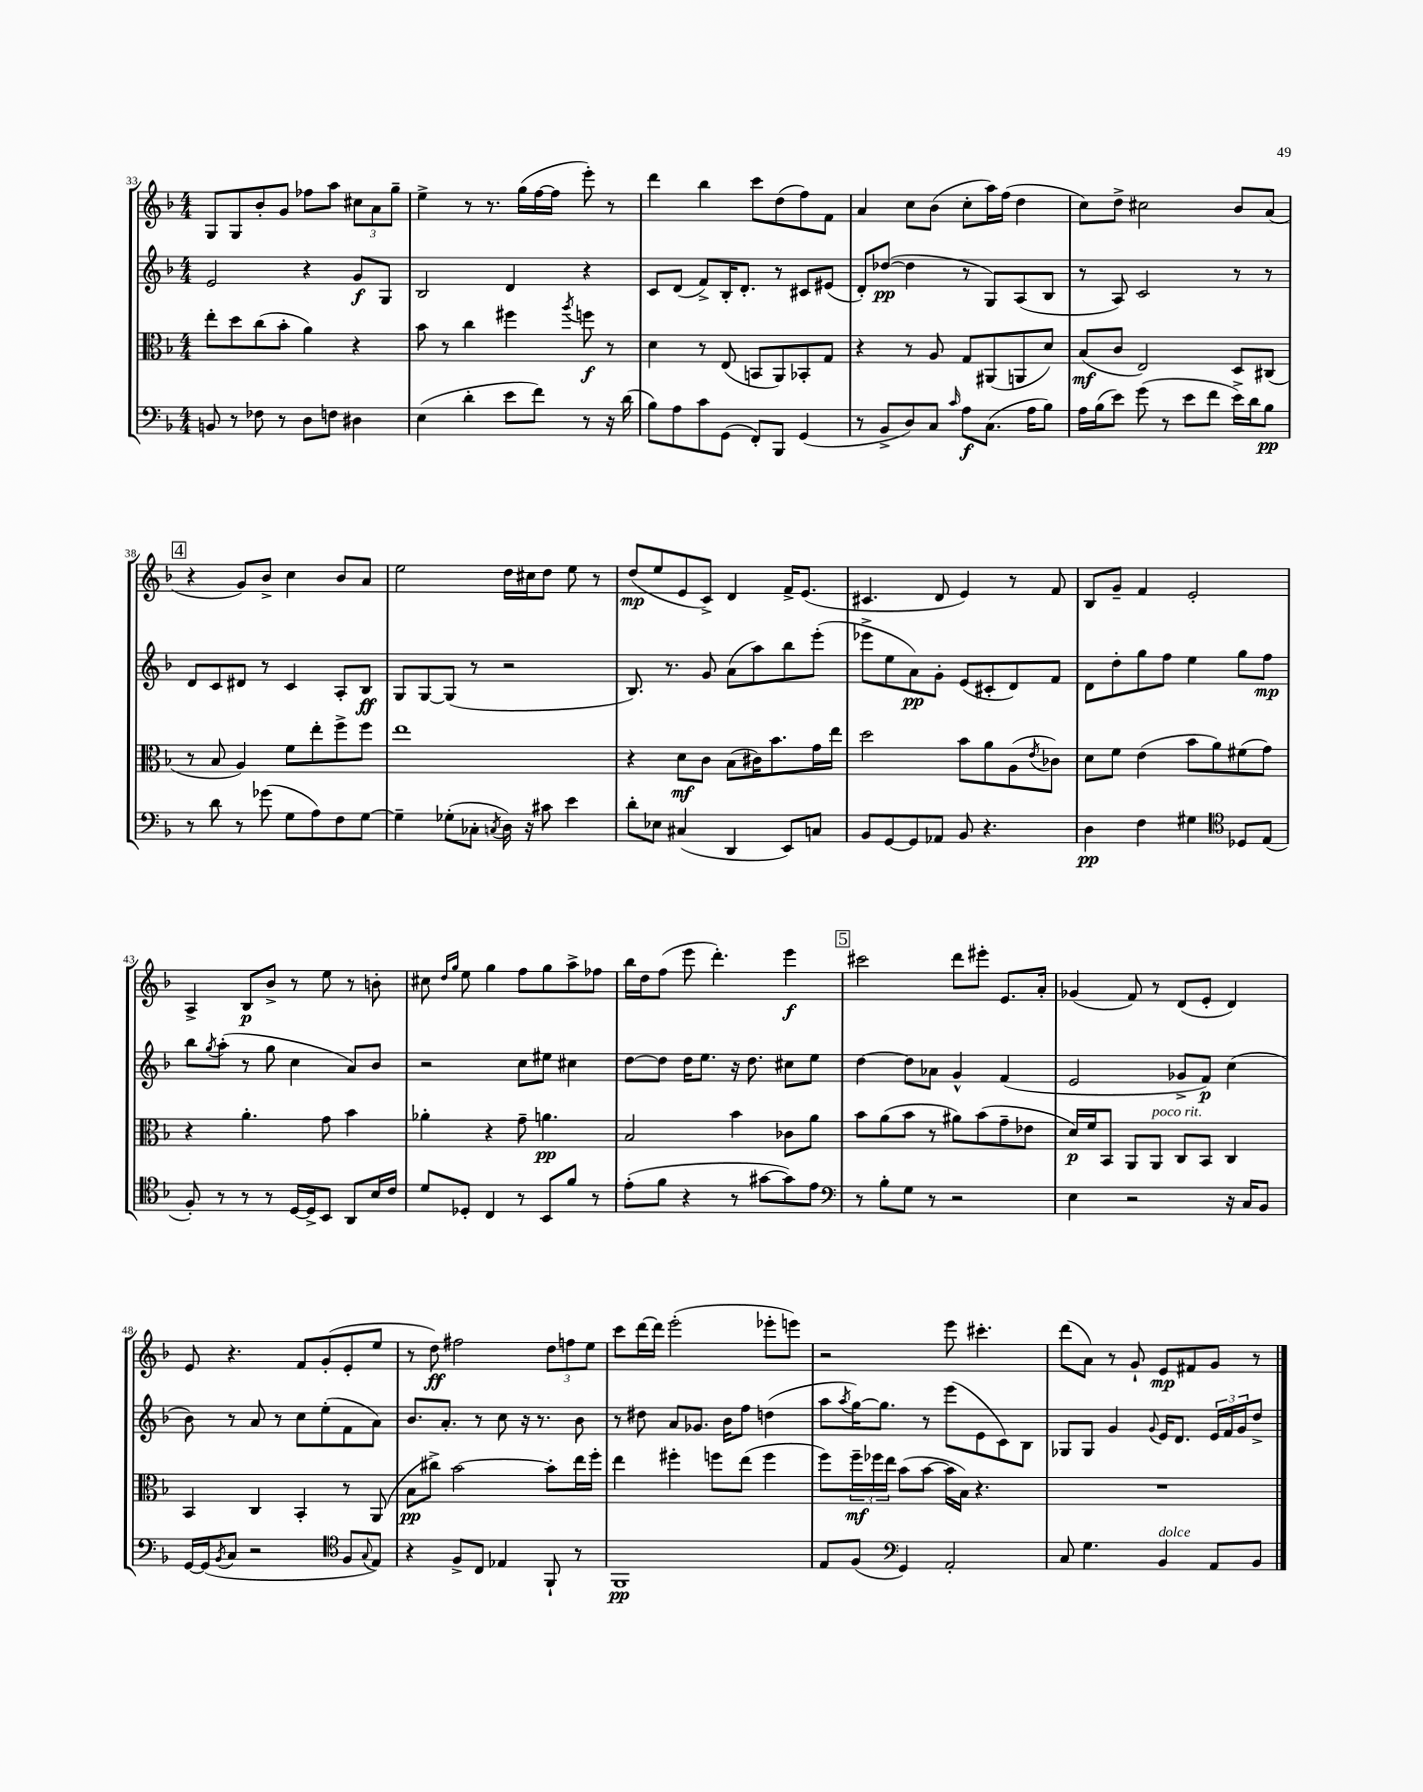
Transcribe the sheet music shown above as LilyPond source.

<<
\new StaffGroup <<
\new Staff = "s0" {
    \clef treble \key f \major \numericTimeSignature \time 4/4
    g8 g8 bes'8-. g'8 fes''8 a''8 \tuplet 3/2 { cis''8 a'8 g''8-- } |
    e''4-> r8 r8. g''16( f''16~ f''16 e'''8-.) r8 |
    d'''4 bes''4 c'''8 d''8( f''8) f'8 |
    a'4 c''8 bes'8( c''8-. a''16) f''16( d''4 |
    c''8) d''8-> cis''2 bes'8 a'8( |
    \mark \markup { \box "4" } r4 g'8) bes'8-> c''4 bes'8 a'8 |
    e''2 d''16 cis''16 d''8 e''8 r8 |
    d''8\mp( e''8 e'8 c'8->) d'4 f'16-> e'8.( |
    cis'4. d'8 e'4) r8 f'8 |
    bes8 g'8-- f'4 e'2-. |
    a4-> bes8\p bes'8-> r8 e''8 r8 b'8-. |
    cis''8 \grace { d''16 g''16 } e''8 g''4 f''8 g''8 a''8-> fes''8 |
    bes''16 d''16 f''8( e'''8 d'''4.-.) e'''4\f |
    \mark \markup { \box "5" } cis'''2 d'''8 eis'''8-. e'8. a'16-. |
    ges'4( f'8) r8 d'8( e'8-. d'4) |
    e'8 r4. f'8 g'8-.( e'8-. e''8 |
    r8 d''8\ff) fis''2 \tuplet 3/2 { d''8 f''8 e''8 } |
    c'''8 d'''16~ d'''16 e'''2-.( ees'''8-. e'''8) |
    r2 e'''8 cis'''4.-. |
    d'''8( a'8) r8 g'8-! e'8\mp fis'8 g'8 r8 \bar "|." |
}
\new Staff = "s1" {
    \clef treble \key f \major \numericTimeSignature \time 4/4
    e'2 r4 g'8\f g8 |
    bes2 d'4 r4 |
    c'8 d'8( f'8->) bes16-. d'8.-. r8 cis'8 eis'8( |
    d'8-.) des''8~\pp( des''4 r8 g8) a8( bes8 |
    r8 a8) c'2 r8 r8 |
    \mark \markup { \box "4" } d'8 c'8 dis'8 r8 c'4 a8-. bes8\ff |
    g8 g8~ g8( r8 r2 |
    bes8.) r8. g'8 a'8( a''8) bes''8 e'''8-.( |
    ees'''8-> e''8 a'8\pp) g'8-. e'8( cis'8-. d'8) f'8 |
    d'8 d''8-. g''8 f''8 e''4 g''8 f''8\mp |
    bes''8 \acciaccatura { g''8 } a''8-.( r8 g''8 c''4 a'8) bes'8 |
    r2 c''8 eis''8 cis''4 |
    d''8~ d''8 d''16 e''8. r16 d''8. cis''8 e''8 |
    \mark \markup { \box "5" } d''4~ d''8 aes'8 g'4-^ f'4( |
    e'2 ges'8-> f'8\p) c''4( |
    bes'8) r8 a'8 r8 c''8 e''8-.( f'8 a'8) |
    bes'8. a'8.-. r8 c''8 r16 r8. bes'8 |
    r8 dis''8 a'8 ges'8. bes'16 f''8 d''4( |
    a''8 \acciaccatura { a''8 } g''16~) g''8. r8 e'''8( e'8 c'8) bes8 |
    ges8 ges8 g'4 \appoggiatura { g'8 } e'16 d'8. \tuplet 3/2 { e'16 f'16 g'16 } d''8-> \bar "|." |
}
\new Staff = "s2" {
    \clef alto \key f \major \numericTimeSignature \time 4/4
    e''8-. d''8 c''8( bes'8-. a'4) r4 |
    bes'8 r8 c''4 fis''4 \acciaccatura { a''8 } f''8\f r8 |
    d'4 r8 e8( b,8 a,8) bes,8-. g8 |
    r4 r8 a8 g8 ais,8( a,8 d'8) |
    bes8\mf( c'8 e2) d8 cis8( |
    \mark \markup { \box "4" } r8 bes8 a4) f'8 e''8-. f''8-> f''8 |
    e''1 |
    r4 d'8\mf c'8 bes8( cis'16) bes'8. g'16 e''16 |
    d''2 bes'8 a'8 a8( \acciaccatura { e'8 } ces'8) |
    d'8 f'8 e'4( bes'8 a'8) fis'8( g'8) |
    r4 a'4.-. g'8 bes'4 |
    aes'4-. r4 g'8-- a'4.\pp |
    bes2 bes'4 ces'8 a'8 |
    \mark \markup { \box "5" } bes'8 a'8( bes'8 r8 ais'8) bes'8( g'8-- ees'8 |
    d'16\p) f'16 bes,8 a,8 a,8^\markup { \italic "poco rit." } c8 bes,8 c4 |
    bes,4 c4 bes,4-. r8 a,8( |
    bes8\pp cis''8->) bes'2~ bes'8-. e''16 f''16-. |
    e''4 fis''4-. f''8 e''8( f''4 |
    f''8) \tuplet 3/2 { f''16--\mf fes''16 e''16 } bes'8( bes'8~ bes'16 bes16) r4. |
    R1 \bar "|." |
}
\new Staff = "s3" {
    \clef bass \key f \major \numericTimeSignature \time 4/4
    b,8 r8 fes8 r8 d8 f8 dis4 |
    e4( d'4-. e'8 f'8) r8 r16 d'16( |
    bes8) a8 c'8 g,8( f,8-.) bes,,8 g,4( |
    r8 bes,8-> d8) c8 \grace { c'16 } a8\f c8.( a16 bes8) |
    a16 bes16( e'8) g'8( r8 e'8 f'8 e'16->) d'16 bes8\pp |
    \mark \markup { \box "4" } r8 d'8 r8 ges'8( g8 a8) f8 g8~ |
    g4-- ges8-.( ces8-. \acciaccatura { c8 } d16) r16 cis'8 e'4 |
    d'8-. ees8 cis4( d,4 e,8) c8 |
    bes,8 g,8~ g,8 aes,8 bes,8 r4. |
    d4\pp f4 gis4 \clef tenor des8 e8( |
    f8-.) r8 r8 r8 d16~ d16-> bes,8 a,8 bes16 c'16 |
    d'8 des8-. c4 r8 bes,8 f'8 r8 |
    e'8-.( f'8 r4 r8 gis'8~ gis'8) e'8 |
    \mark \markup { \box "5" } \clef bass r8 bes8-. g8 r8 r2 |
    e4 r2 r16 c16 bes,8 |
    g,16~ g,16( \acciaccatura { bes,8 } c8 r2 \clef tenor f8 \appoggiatura { g8 } e8) |
    r4 f8-> c8 ees4 f,8-! r8 |
    f,1\pp |
    e8 f8( \clef bass g,4) a,2-. |
    c8 g4. bes,4^\markup { \italic "dolce" } a,8 bes,8 \bar "|." |
}
>>
>>
\layout { \context { \Score currentBarNumber = #33 } }
